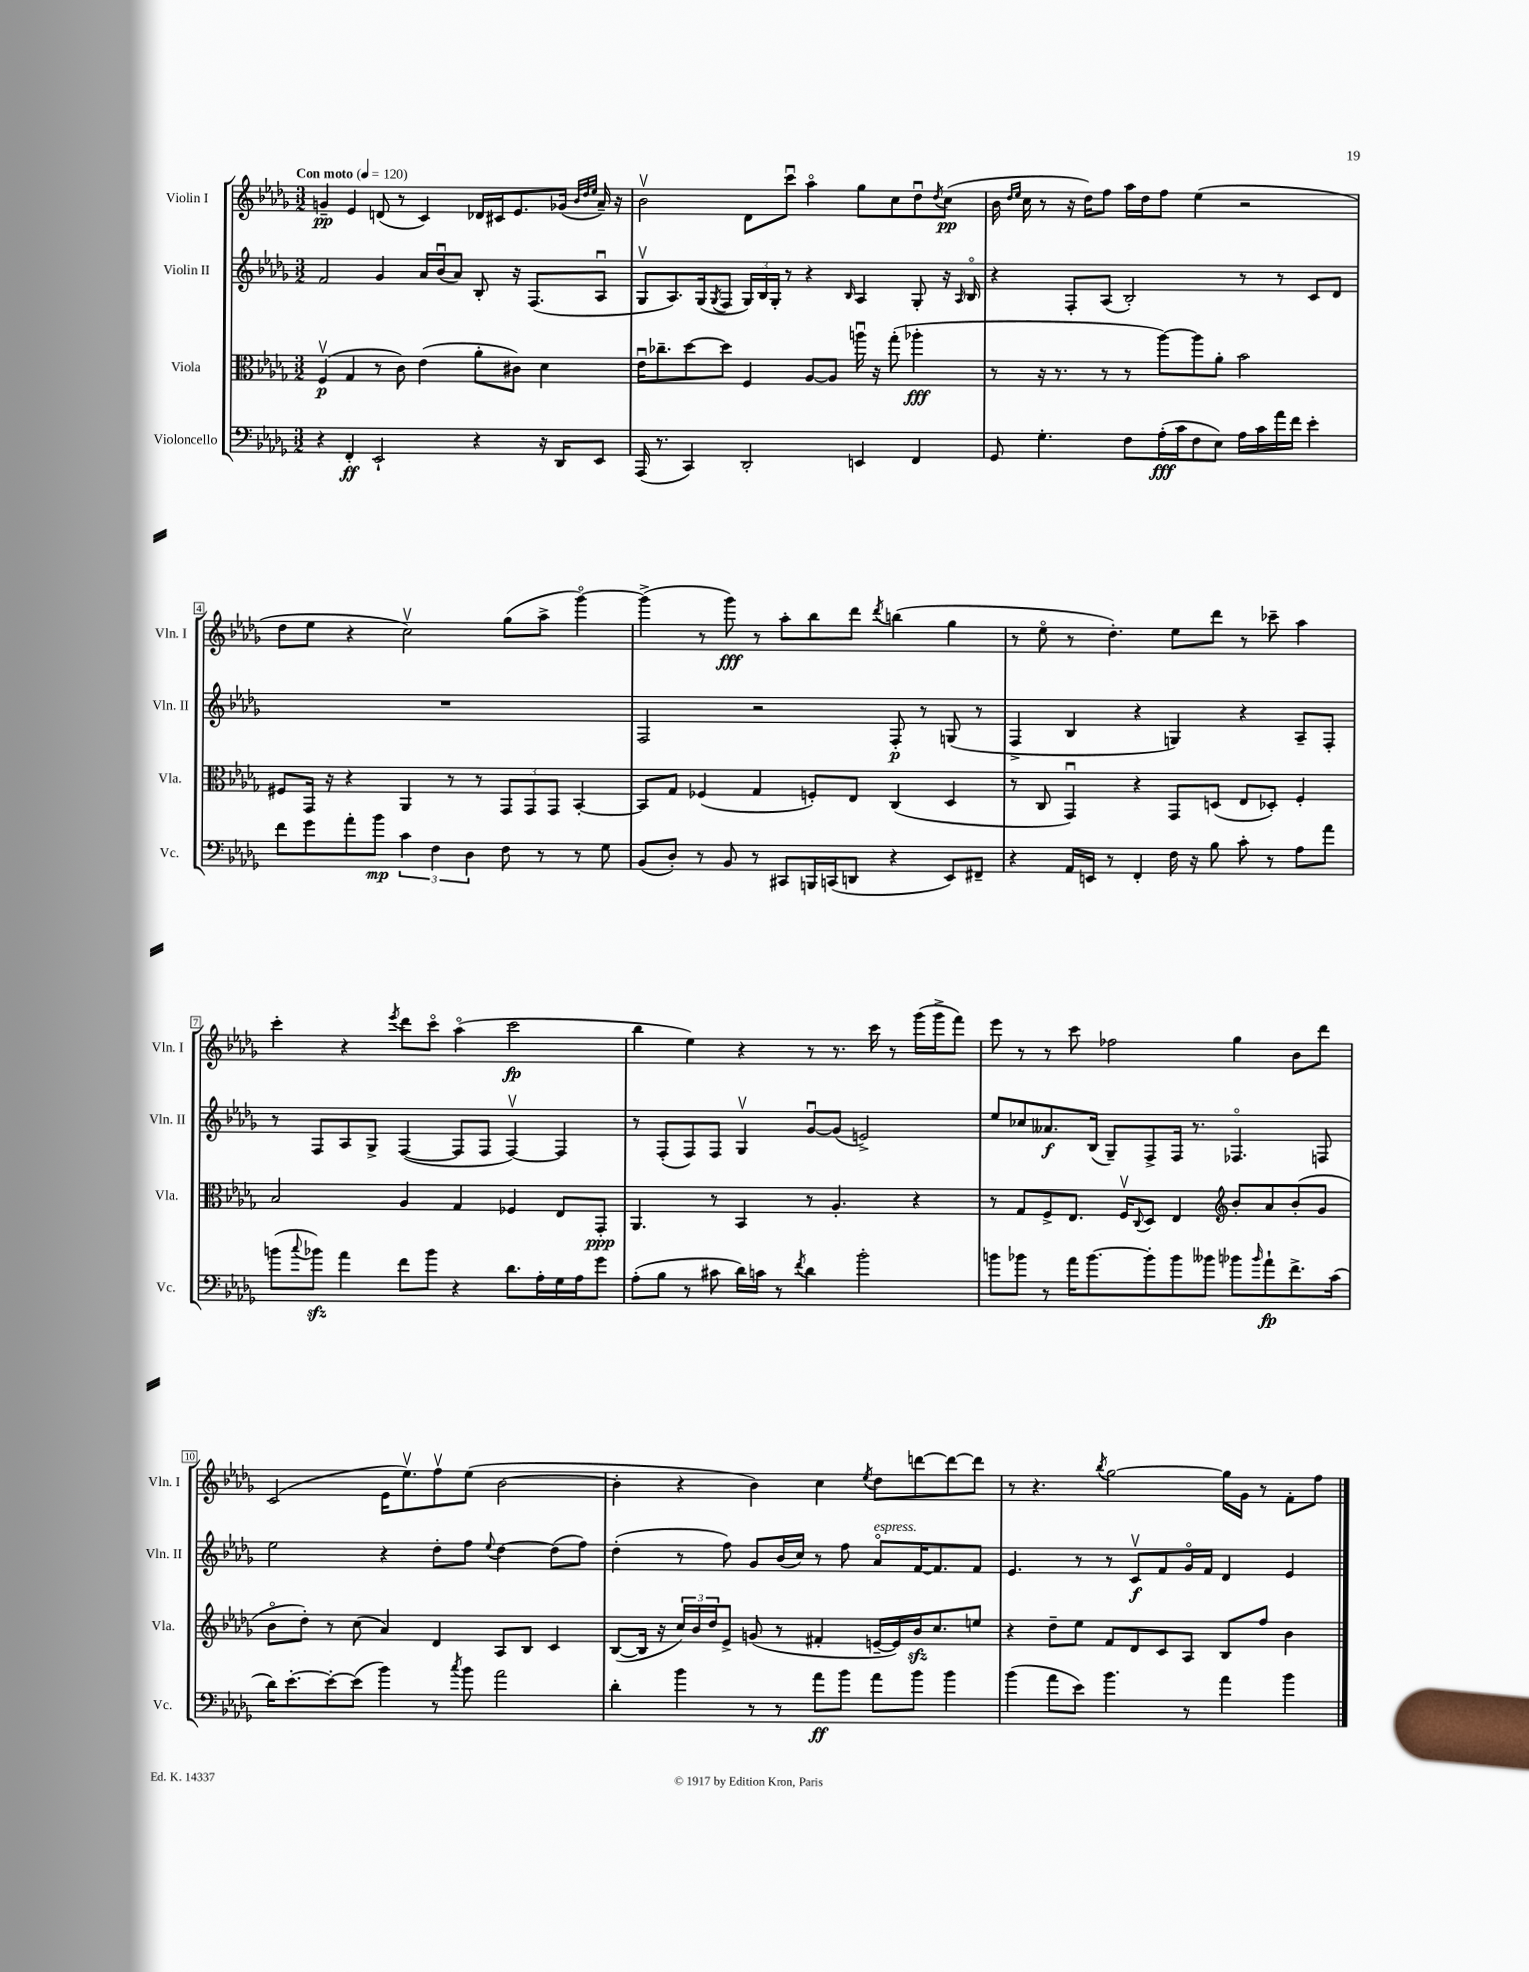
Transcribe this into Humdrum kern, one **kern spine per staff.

**kern	**kern	**kern	**kern
*staff4	*staff3	*staff2	*staff1
*clefF4	*clefC3	*clefG2	*clefG2
*k[b-e-a-d-g-]	*k[b-e-a-d-g-]	*k[b-e-a-d-g-]	*k[b-e-a-d-g-]
*M3/2	*M3/2	*M3/2	*M3/2
*MM120	*MM120	*MM120	*MM120
4r	(4Fv	2f	4g~
4FF'	4G-	.	4e-
2EE-`	8r	4g-	(8d
.	8c)	.	8r
.	(4e-	16a-	4c)
.	.	(16b-u	.
.	.	8a-)	.
4r	8a-'	8B-'	16d-
.	.	.	16c#
.	8c#)	16r	8.e-
.	.	(8.F	.
16r	4d-	.	.
16DD-	.	.	(16g-
.	.	.	32qqb-
.	.	.	32qqdd-
.	.	.	32qqee-
8EE-	.	8A-u	16a-~)
.	.	.	16r
=	=	=	=
(16AAA-	16e-u	8G-v	2b-v
8.r	8.cc-~	.	.
.	.	8.A-)	.
4CC)	[8dd-	.	.
.	.	(16G-	.
.	.	8qG-	.
.	8dd-]	8F	.
2DD-'	4F	24G-)	8d-
.	.	24B-	.
.	.	24G-'	.
.	.	8r	8cccu
.	[8A-	4r	4aa-o
.	8A-]	.	.
.	.	16qqB-	.
4EE	16aau	4A-	8gg-
.	16r	.	.
.	(8gg-'	.	8cc
4FF	4aa-'	8G-'	8dd-u
.	.	.	8qdd-
.	.	16r	(8cc
.	.	16qqA-	.
.	.	16B-o	.
=	=	=	=
8GG-	8r	4r	16b-
.	.	.	16qqdd-
.	.	.	16qqee-
.	.	.	16cc
4.G-'	16r	.	8r
.	8.r	.	.
.	.	8F'	16r
.	.	.	16dd-)
.	8r	(8A-	8ff
8F	8r	2B-')	16aa-
.	.	.	16dd-
(16A-'	[8aa-)	.	8ff
16c	.	.	.
8F	8aa-]	.	(4ee-
8E-)	8a-'	.	.
16A-	2b-	8r	2r
16c	.	.	.
16a-	.	8r	.
16f	.	.	.
4e-'	.	8c	.
.	.	8d-	.
=	=	=	=
8f	8F#	1.r	8dd-
8g-	16GG-	.	8ee-
.	16r	.	.
8a-'	4r	.	4r
8b-	.	.	.
6c	4AA-	.	2ccv)
6F	.	.	.
.	8r	.	.
6D-	.	.	.
.	8r	.	.
8F	12GG-	.	(8gg-
.	12GG-	.	.
8r	.	.	8aa-^
.	12GG-	.	.
8r	[4BB-'	.	[4ggg-o)
8G-	.	.	.
=	=	=	=
(8BB-	8BB-]	2F	(4ggg-^]
8D-')	8G-	.	.
8r	(4F-	.	8r
8BB-	.	.	8ggg-)
8r	4G-	2r	8r
8CC#	.	.	8aa-'
16BBB	8F')	.	8bb-
(16CC	.	.	.
8DD	8E-	.	8ddd-
.	.	.	8qddd-
4r	(4C	8F'	(4bb
.	.	8r	.
8EE-)	4D-	(8G	4gg-
8FF#~	.	8r	.
=	=	=	=
4r	8r	4F^	8r
.	8C	.	8ee-o
16AA-	4GG-u)	4B-	8r
16EE	.	.	.
8r	.	.	4.dd-')
4FF'	4r	4r	.
16F	8GG-	4G)	8ee-
16r	.	.	.
8B-	(8D	.	8ddd-
8c'	8E-	4r	8r
8r	8D-')	.	8ccc-~
8A-	4F'	8A-~	4aa-
8a-	.	8F'	.
=	=	=	=
(8b	2B-	8r	4ccc'
8qqcc	.	.	.
8b-)	.	8F	.
4a-	.	8A-	4r
.	.	8G-^	.
.	.	.	8qeee-
8f	4A-	([4F	8ddd-
8b-	.	.	8ccco
4r	4G-	8F]	(4aa-o
.	.	8F	.
8.d-	4F-	[4Fv)	2ccc
16A-'	.	.	.
16G-	8E-	4F]	.
16A-	.	.	.
8g-	8GG-'	.	.
=	=	=	=
(8A-'	4.AA-	8r	4bb-
8B-	.	(8F'	.
8r	.	8F)	4ee-)
8c#	8r	8F	.
16d-)	4BB-	4G-v	4r
16c	.	.	.
8r	.	.	.
8qf	.	.	.
4d-	8r	[8g-u	8r
.	4.A-'	(8g-]	8.r
2b-'	.	2e^)	.
.	.	.	16ccc
.	.	.	8r
.	4r	.	(16ggg-
.	.	.	16ggg-^
.	.	.	8fff)
=	=	=	=
8b	8r	8ee-	8eee-
8b-	8G-	8cc-	8r
8r	8F^	8.a--	8r
16a-	8.E-	.	8ccc
[8.b-	.	(16B-	.
.	.	8G-~)	2ff-
.	16Fv	.	.
.	8qqC	.	.
8b-']	8D-	8F^	.
8b-	4E-	16F	.
.	.	8.r	.
8b--	.	.	.
*	*clefG2	*	*
8b-	8b-'	4.F-o	4gg-
16qqb-	.	.	.
8a-`	8a-	.	.
8.f^	(8b-'	.	8b-
.	8g-	8F	8ddd-
(16c	.	.	.
=	=	=	=
16d-)	8b-o	2ee-	(2c
[8.e-'	.	.	.
.	8dd-')	.	.
8e-'_	8r	.	.
(8e-]	(8cc	.	.
4b-)	4a-)	4r	16e-
.	.	.	8.ee-v)
8r	4d-	8dd-'	8ffv
8qcc	.	.	.
8b-	.	8ff	(8ee-
.	.	8qqee-	.
2a-	8A-	[4dd-	[2b-
.	8B-	.	.
.	4c	(8dd-]	.
.	.	8ff)	.
=	=	=	=
4d-'	([8B-	(4dd-'	4b-']
.	16B-]	.	.
.	16r	.	.
4b-	24cc)	8r	4r
.	24b-	.	.
.	24dd-	.	.
.	8e-^	8ff)	.
8r	(8g	8g-	4b-)
8r	8r	(16b-	.
.	.	16cc)	.
8a-	4f#'	8r	4cc
8b-	.	8ff	.
.	.	.	8qee-
8a-	[16e~	8a-o	8dd-
.	16e])	.	.
8b-	16b-	[16f	[8ddd
.	8.cc	8.f]	.
4b-	.	.	8ddd_
.	8ee	8f	8ddd]
=	=	=	=
(4b-	4r	4.e-	8r
.	.	.	4.r
8a-	8dd-~	.	.
8e-)	8ee-	8r	.
.	.	.	8qbb-
4.b-	8f	8r	[2gg-
.	8d-	8cv	.
.	8c	8f	.
8r	8A-	16g-o	.
.	.	16f	.
4a-	8B-	4d-	16gg-]
.	.	.	16g-
.	8ff	.	8r
4b-	4b-	4e-	8f'
.	.	.	8ff
==	==	==	==
*-	*-	*-	*-
